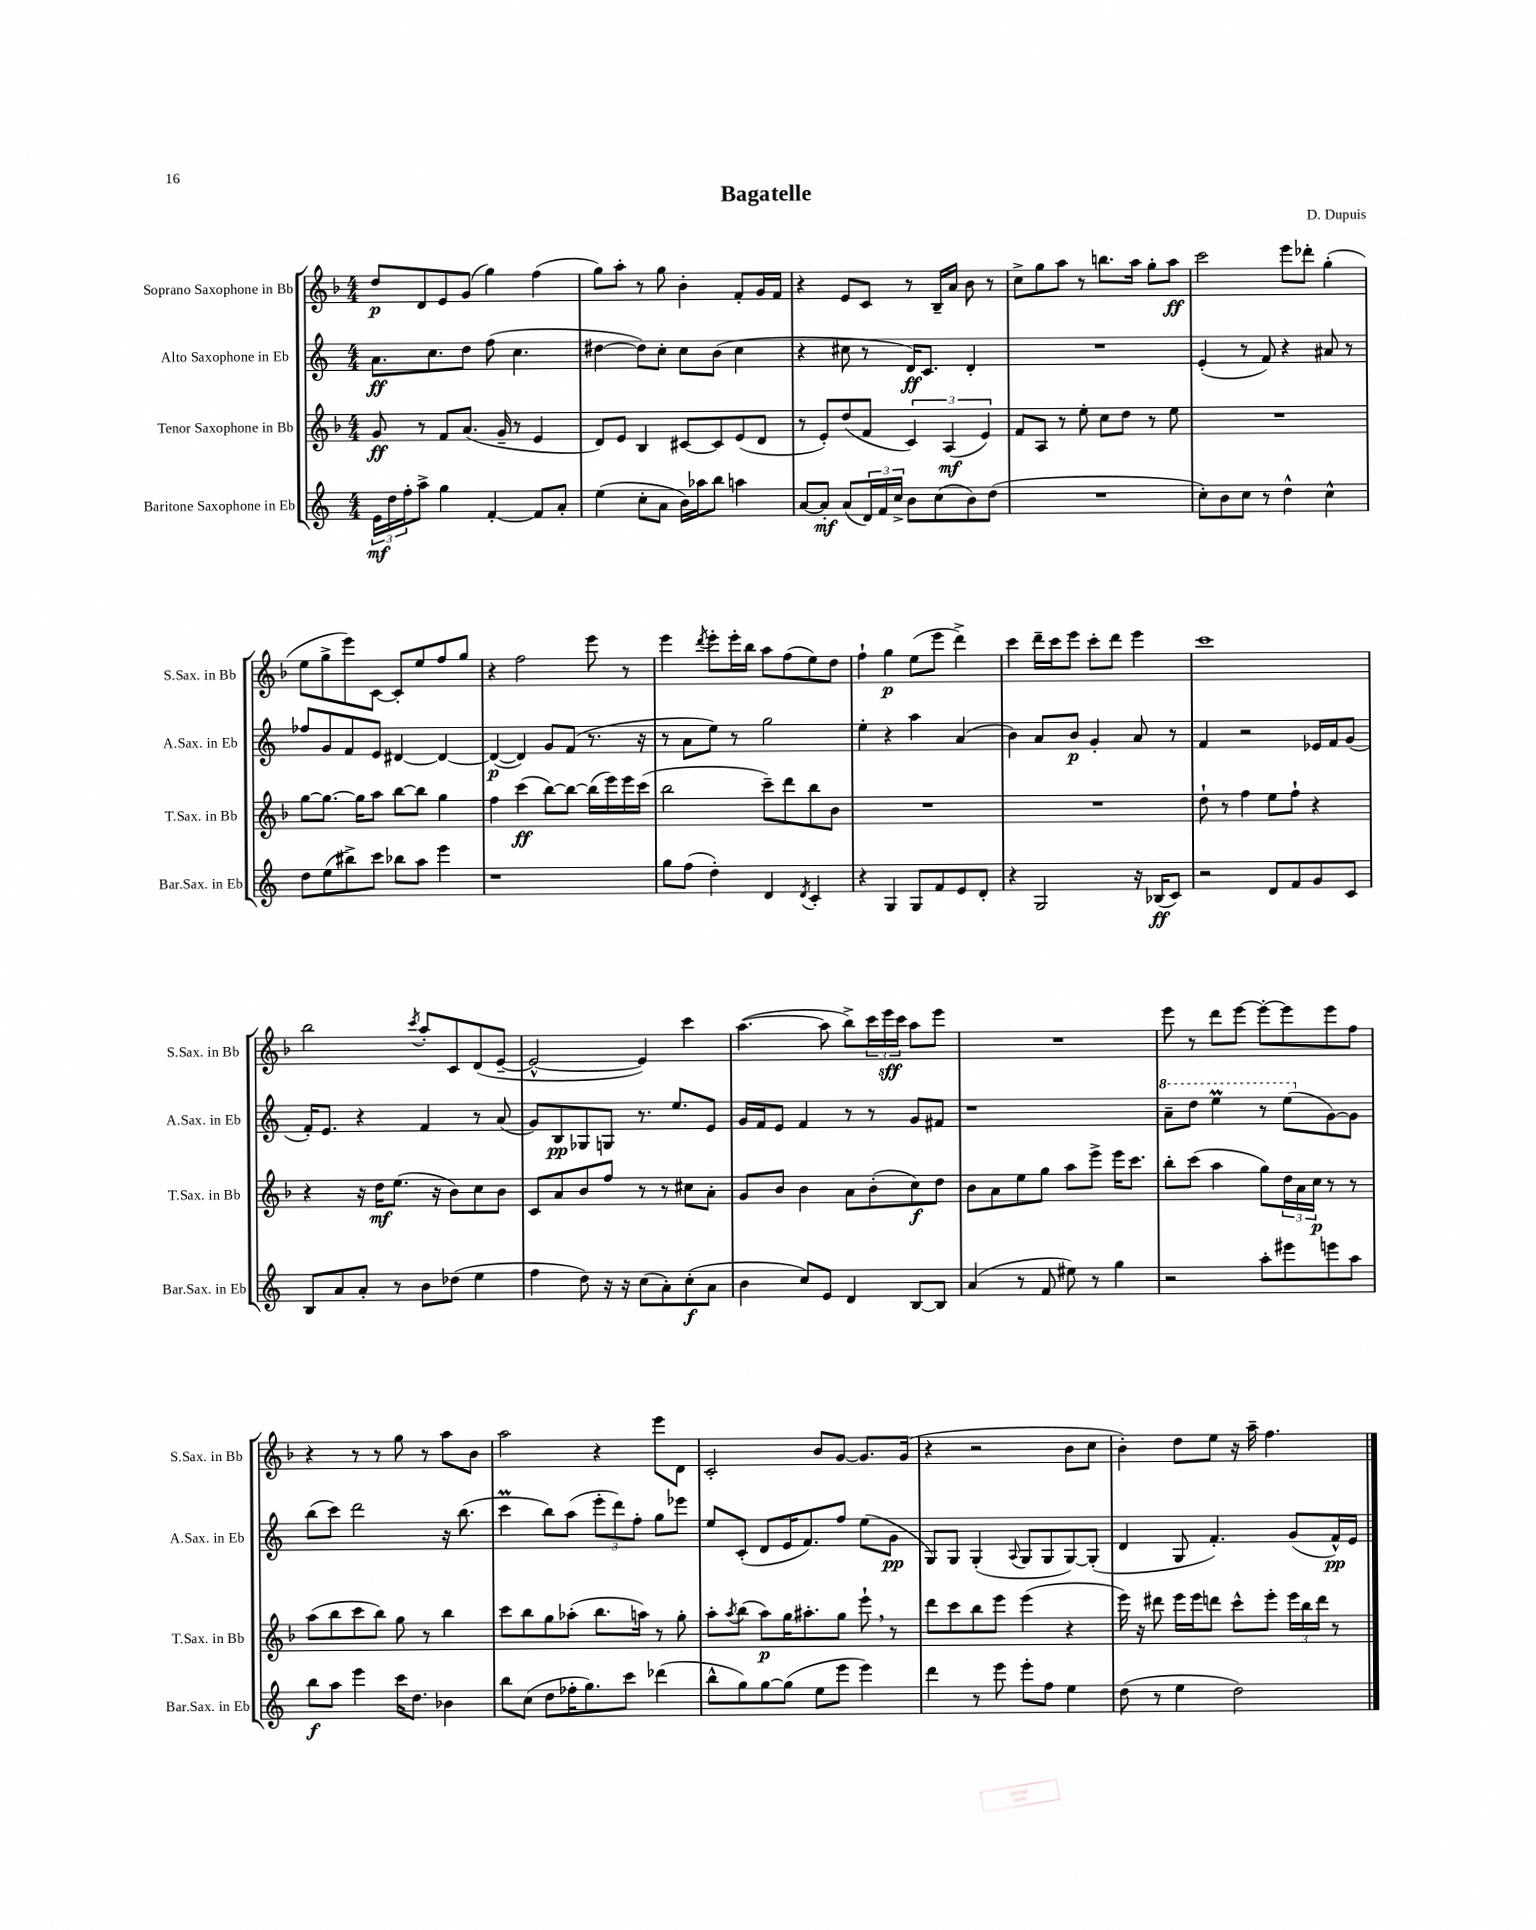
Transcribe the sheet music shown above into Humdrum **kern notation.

**kern	**dynam	**kern	**dynam	**kern	**dynam	**kern	**dynam
*part4	*part4	*part3	*part3	*part2	*part2	*part1	*part1
*staff4	*staff4	*staff3	*staff3	*staff2	*staff2	*staff1	*staff1
*I"Baritone Saxophone in Eb	*	*I"Tenor Saxophone in Bb	*	*I"Alto Saxophone in Eb	*	*I"Soprano Saxophone in Bb	*
*I'Bar.Sax. in Eb	*	*I'T.Sax. in Bb	*	*I'A.Sax. in Eb	*	*I'S.Sax. in Bb	*
*clefG2	*	*clefG2	*	*clefG2	*	*clefG2	*
*k[]	*	*k[b-]	*	*k[]	*	*k[b-]	*
*M4/4	*	*M4/4	*	*M4/4	*	*M4/4	*
=1	=1	=1	=1	=1	=1	=1	=1
24e\LL	mf	8g/	ff	8.a\L	ff	8dd/L	p
24dd\	.	.	.	.	.	.	.
24ff'\J	.	.	.	.	.	.	.
8aa^\J	.	8r	.	.	.	8d/	.
.	.	.	.	8.cc\	.	.	.
4gg\	.	8f/L	.	.	.	8e/	.
.	.	(8.a/J	.	8dd\J	.	(8g/J	.
[4f'/	.	.	.	(8ff\	.	4gg\)	.
.	.	16g~/	.	.	.	.	.
.	.	8r	.	4.cc\	.	.	.
8f/L]	.	4e/	.	.	.	(4ff\	.
8a'/J	.	.	.	.	.	.	.
=2	=2	=2	=2	=2	=2	=2	=2
(4ee\	.	8d/L)	.	[4dd#X\	.	8gg\L)	.
.	.	8e/J	.	.	.	8aa'\J	.
8cc'\L	.	4B-/	.	8dd#\L])	.	8r	.
8a\J	.	.	.	8cc'\J	.	8gg\	.
16b\LL)	.	[8c#X/L	.	8cc\L	.	4b-'\	.
16aa-X\J	.	.	.	.	.	.	.
8bb\J	.	8c#/]	.	(8b\J	.	.	.
4aan\	.	(8e/	.	4cc\	.	8f'/L	.
.	.	8d/J	.	.	.	16g/L	.
.	.	.	.	.	.	16f/JJ	.
=3	=3	=3	=3	=3	=3	=3	=3
[8a/L	.	8r	.	4r	.	4r	.
8a'/J]	mf	8e'/L)	.	.	.	.	.
(8a/L	.	(8dd/	.	8cc#X\	.	8e/L	.
24d/L)	.	8f/J	.	8r	.	8c/J	.
24f/	.	.	.	.	.	.	.
24cc^/JJ	.	.	.	.	.	.	.
8b\L	.	6c/)	.	16d/KL)	ff	8r	.
.	.	.	.	8.c/J	.	.	.
(8cc\	.	.	.	.	.	16B-~/LL	.
.	.	(6A/	mf	.	.	.	.
.	.	.	.	.	.	16a/JJ	.
8b\)	.	.	.	4d'/	.	8b-\	.
.	.	6e/)	.	.	.	.	.
(8dd\J	.	.	.	.	.	8r	.
=4	=4	=4	=4	=4	=4	=4	=4
1r	.	8f/L	.	1r	.	8cc^\L	.
.	.	8A/J	.	.	.	8gg\	.
.	.	8r	.	.	.	8aa\J	.
.	.	8ee'\	.	.	.	8r	.
.	.	8cc\L	.	.	.	8.bbn\L	.
.	.	8dd\J	.	.	.	.	.
.	.	.	.	.	.	16aa\Jk	.
.	.	8r	.	.	.	8gg'\L	.
.	.	8ee\	.	.	.	8aa\J	ff
=5	=5	=5	=5	=5	=5	=5	=5
8cc'\L)	.	1r	.	(4e'/	.	2ccc\	.
8b\	.	.	.	.	.	.	.
8cc\J	.	.	.	8r	.	.	.
8r	.	.	.	8f/)	.	.	.
4dd^^\	.	.	.	4r	.	8eee\L	.
.	.	.	.	.	.	8ddd-X'\J	.
4cc^^\	.	.	.	8a#X/	.	(4gg'\	.
.	.	.	.	8r	.	.	.
!!LO:LB:g=z
=6	=6	=6	=6	=6	=6	=6	=6
8dd\L	.	[8gg\L	.	8ff-X/L	.	8ee\L	.
(8ee\	.	8.gg\J_	.	8g/	.	8gg^\	.
8bb#X^\)	.	.	.	8f/	.	8eee\)	.
.	.	16gg\KL]	.	.	.	.	.
8ccc\J	.	8aa\J	.	8e/J	.	[8c\J	.
8bb-X\L	.	[8bb-\L	.	[4d#X/	.	8c'/L]	.
8aa\J	.	8bb-\J]	.	.	.	8ee/	.
4eee\	.	4gg\	.	4d#/_	.	8ff/	.
.	.	.	.	.	.	8gg/J	.
=7	=7	=7	=7	=7	=7	=7	=7
1r	.	4ff\	.	(4d#/_	p	4r	.
.	.	(4ccc\	ff	4d#/])	.	2ff\	.
.	.	[8bb-\L)	.	8g/L	.	.	.
.	.	8bb-\J_	.	(8f/J	.	.	.
.	.	(16bb-\LL]	.	8.r	.	8eee\	.
.	.	16eee\)	.	.	.	.	.
.	.	16eee\	.	.	.	8r	.
.	.	(16ccc\JJ	.	16r	.	.	.
=8	=8	=8	=8	=8	=8	=8	=8
8gg\L	.	2bb-\	.	8r	.	4eee\	.
(8ff\J	.	.	.	8a\L	.	.	.
.	.	.	.	.	.	8qddd/	.
4dd'\)	.	.	.	8ee\J)	.	8eee'\L	.
.	.	.	.	8r	.	16eee'\L	.
.	.	.	.	.	.	16bb-\JJ	.
4d/	.	8ccc~\L)	.	2gg\	.	8aa\L	.
.	.	8ddd\	.	.	.	(8ff\	.
8qd/	.	.	.	.	.	.	.
4c'/	.	8bb-\	.	.	.	8ee\)	.
.	.	8b-\J	.	.	.	8dd\J	.
=9	=9	=9	=9	=9	=9	=9	=9
4r	.	1r	.	4ee'\	.	4ff`\	.
4G/	.	.	.	4r	.	4gg\	p
8G/L	.	.	.	4aa\	.	(8ee\L	.
8f/	.	.	.	.	.	8eee\J	.
8e/	.	.	.	(4a/	.	4ddd^\)	.
8d'/J	.	.	.	.	.	.	.
=10	=10	=10	=10	=10	=10	=10	=10
4r	.	1r	.	4b\)	.	4ccc\	.
2G/	.	.	.	8a/L	.	16ddd~\LL	.
.	.	.	.	.	.	16ccc\J	.
.	.	.	.	8b/J	p	8eee\J	.
.	.	.	.	4g'/	.	8ccc'\L	.
.	.	.	.	.	.	8ddd\J	.
16r	.	.	.	8a/	.	4eee\	.
(16B-X/KL	ff	.	.	.	.	.	.
8c/J)	.	.	.	8r	.	.	.
=11	=11	=11	=11	=11	=11	=11	=11
2r	.	8dd`\	.	4f/	.	1ccc	.
.	.	8r	.	.	.	.	.
.	.	4ff\	.	2r	.	.	.
8d/L	.	8ee\L	.	.	.	.	.
8f/	.	8ff`\J	.	.	.	.	.
8g/	.	4r	.	16e-X/LL	.	.	.
.	.	.	.	16f/J	.	.	.
8c/J	.	.	.	(8g/J	.	.	.
!!LO:LB:g=z
=12	=12	=12	=12	=12	=12	=12	=12
8B/L	.	4r	.	16f'/KL)	.	2bb-\	.
.	.	.	.	8.e/J	.	.	.
8a/	.	.	.	.	.	.	.
8a'/J	.	16r	.	4r	.	.	.
.	.	16dd\KL	mf	.	.	.	.
8r	.	(8.ee\J	.	.	.	.	.
.	.	.	.	.	.	8qccc/	.
8b\L	.	.	.	4f/	.	8aa'/L	.
.	.	16r	.	.	.	.	.
(8dd-X\J	.	8b-\L)	.	.	.	8c/	.
4ee\	.	8cc\	.	8r	.	(8d/	.
.	.	8b-\J	.	(8a/	.	[8e~/J	.
=13	=13	=13	=13	=13	=13	=13	=13
4ff\	.	8c/L	.	8g/L)	.	2e^^/_	.
.	.	8a/	.	8B/	pp	.	.
8dd\)	.	8b-/	.	8G-X/	.	.	.
16r	.	8ff/J	.	8Gn/J	.	.	.
16r	.	.	.	.	.	.	.
(8cc\L	.	8r	.	8.r	.	4e/])	.
8a'\)	.	8r	.	.	.	.	.
.	.	.	.	8.ee/L	.	.	.
(8cc'\	f	8cc#X\L	.	.	.	4ccc\	.
8a\J	.	8a'\J	.	8e/J	.	.	.
=14	=14	=14	=14	=14	=14	=14	=14
4b\	.	8g/L	.	16g/LL	.	([4.aa\	.
.	.	.	.	16f/J	.	.	.
.	.	8b-/J	.	8e/J	.	.	.
8cc/L)	.	4b-\	.	4f/	.	.	.
8e/J	.	.	.	.	.	8aa\]	.
4d/	.	8a\L	.	8r	.	8bb-^\L)	.
.	.	(8b-'\	.	8r	.	24ccc\L	.
.	.	.	.	.	.	24eee\	sff
.	.	.	.	.	.	24ccc\JJ	.
[8B/L	.	8cc\)	f	8g/L	.	8aa\L	.
8B/J]	.	8dd\J	.	8f#X/J	.	8eee\J	.
=15	=15	=15	=15	=15	=15	=15	=15
(4a/	.	8b-\L	.	1r	.	1r	.
.	.	8a\	.	.	.	.	.
8r	.	8ee\	.	.	.	.	.
8f/	.	8gg\J	.	.	.	.	.
8ee#X\)	.	8aa\L	.	.	.	.	.
8r	.	8eee^\J	.	.	.	.	.
4gg\	.	16eee\KL	.	.	.	.	.
.	.	8.ccc\J	.	.	.	.	.
=16	=16	=16	=16	=16	=16	=16	=16
*	*	*	*	*8va	*	*	*
2r	.	8bb-'\L	.	8aa~\L	.	8eee\	.
.	.	(8ccc\J	.	8ddd\J	.	8r	.
.	.	4aa\	.	4eeem\	.	8ddd\L	.
.	.	.	.	.	.	[8eee\J	.
8aa'\L	.	8gg\L)	.	8r	.	8eee'\L_	.
8eee#X\	.	24dd\L	.	(8eee\L	.	8eee\]	.
.	.	24a\	.	.	.	.	.
.	.	24cc\JJ	p	.	.	.	.
*	*	*	*	*X8va	*	*	*
8eeen\	.	8r	.	[8g\)	.	8eee\	.
8aa\J	.	8r	.	8g\J]	.	8ff\J	.
!!LO:LB:g=z
=17	=17	=17	=17	=17	=17	=17	=17
8bb\L	f	(8aa\L	.	(8bb\L	.	4r	.
8aa\J	.	8bb-\	.	8ccc\J)	.	.	.
4eee\	.	8ccc\	.	2ddd\	.	8r	.
.	.	8bb-\J)	.	.	.	8r	.
16ccc\KL	.	8gg\	.	.	.	8gg\	.
8.dd\J	.	.	.	.	.	.	.
.	.	8r	.	.	.	8r	.
4b-X\	.	4bb-\	.	16r	.	8aa\L	.
.	.	.	.	(8.bb\	.	.	.
.	.	.	.	.	.	8b-\J	.
=18	=18	=18	=18	=18	=18	=18	=18
8bb\L	.	8ccc\L	.	4cccM\	.	2aa\	.
(8cc\J	.	8bb-\	.	.	.	.	.
8dd\L	.	8gg\	.	8bb\L)	.	.	.
16ff-X'\K	.	(8aa-X'\J	.	(8aa\J	.	.	.
8.gg\)	.	.	.	.	.	.	.
.	.	8.bb-\L	.	12eee'\L	.	4r	.
.	.	.	.	12ddd\)	.	.	.
8ccc\J	.	.	.	.	.	.	.
.	.	.	.	12ff'\J	.	.	.
.	.	16aan\Jk)	.	.	.	.	.
(4ddd-X\	.	8r	.	8gg\L	.	8eee\L	.
.	.	8gg'\	.	8eee-X\J	.	8d\J	.
=19	=19	=19	=19	=19	=19	=19	=19
8bb^^\L	.	8aa'\L	.	8ee/L	.	2c'/	.
.	.	8qaa/	.	.	.	.	.
8gg\)	.	(8bb-\J	.	(8c'/J	.	.	.
[8gg\	.	8aa\L)	p	8d/L	.	.	.
(8gg\J]	.	16gg\K	.	16e/K	.	.	.
.	.	8.aa#X'\	.	8.f/)	.	.	.
8ee\L	.	.	.	.	.	8b-/L	.
8eee\J	.	8gg\J	.	8ff/J	.	[8g/J	.
4eee\)	.	8eee`,\	.	(8ee\L	.	8.g/L]	.
.	.	8r	.	8g\J	pp	.	.
.	.	.	.	.	.	(16g/Jk	.
=20	=20	=20	=20	=20	=20	=20	=20
4ddd\	.	8ddd\L	.	8G/L)	.	4r	.
.	.	8ccc\	.	8G/J	.	.	.
8r	.	8bb-\	.	(4G'/	.	2r	.
8eee\	.	8eee\J	.	.	.	.	.
.	.	.	.	8qqA/	.	.	.
8eee'\L	.	(4eee\	.	8G/L	.	.	.
8ff\J	.	.	.	8G/	.	.	.
4ee\	.	4r	.	[8G/)	.	8b-\L	.
.	.	.	.	(8G'/J]	.	8cc\J	.
=21	=21	=21	=21	=21	=21	=21	=21
(8dd\	.	16eee\)	.	4d/	.	4b-'\)	.
.	.	16r	.	.	.	.	.
8r	.	8ddd#X\	.	.	.	.	.
4ee\	.	16eee\LL	.	8G/	.	8dd\L	.
.	.	16eee\J	.	.	.	.	.
.	.	8dddn\J	.	4.f'/)	.	8ee\J	.
2dd\)	.	8ccc^^\L	.	.	.	16r	.
.	.	.	.	.	.	16aa~\	.
.	.	8eee'\J	.	.	.	4.ff\	.
.	.	24eee\LL	.	(8g/L	.	.	.
.	.	24bb-\	.	.	.	.	.
.	.	24ddd\JJ	.	.	.	.	.
.	.	8r	.	16f^^/L)	pp	.	.
.	.	.	.	16e/JJ	.	.	.
==	==	==	==	==	==	==	==
*-	*-	*-	*-	*-	*-	*-	*-
